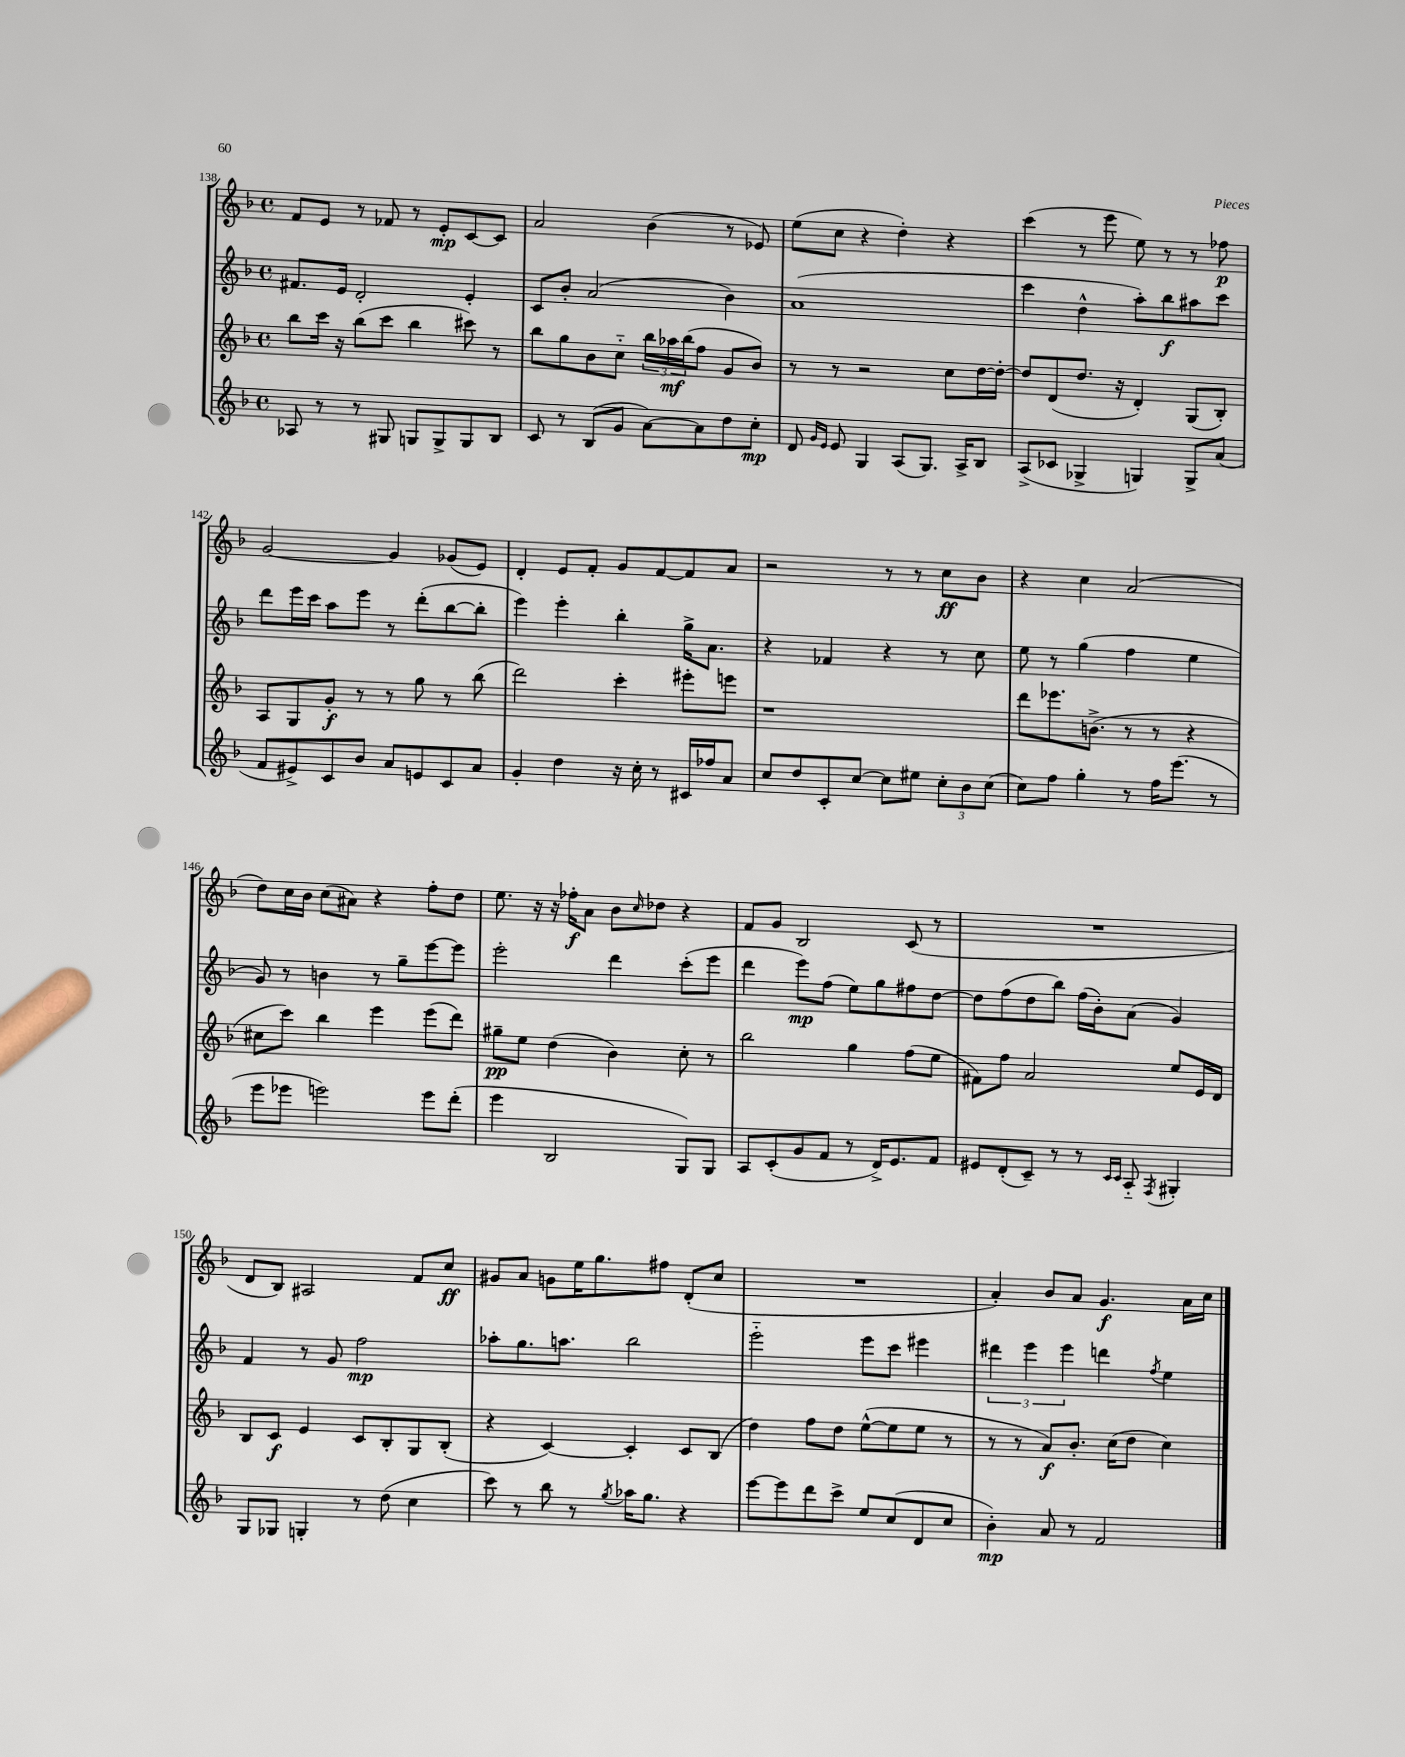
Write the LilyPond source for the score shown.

<<
\new StaffGroup <<
\new Staff = "s0" {
    \clef treble \key f \major \defaultTimeSignature \time 4/4
    f'8 e'8 r8 fes'8 r8 e'8-.\mp c'8~ c'8 |
    a'2 bes'4( r8 ees'8) |
    e''8( c''8 r4 d''4-.) r4 |
    c'''4( r8 e'''8 e''8) r8 r8 fes''8\p |
    g'2~ g'4 ges'8( e'8) |
    d'4-. e'8 f'8-. g'8 f'8~ f'8 a'8 |
    r2 r8 r8 c''8\ff bes'8 |
    r4 c''4 a'2( |
    d''8) c''16 bes'16 c''8( ais'8) r4 f''8-. d''8 |
    e''8. r16 r16 fes''16-.\f a'8 bes'8 \grace { c''16 } des''8 r4 |
    f'8 g'8 bes2 c'8( r8 |
    R1 |
    d'8 bes8) ais2 f'8 c''8\ff |
    gis'8 a'8 g'8 e''16 g''8. fis''8 d'8-.( c''8 |
    R1 |
    a'4-.) bes'8 a'8 g'4.\f a'16 c''16 \bar "|." |
}
\new Staff = "s1" {
    \clef treble \key f \major \defaultTimeSignature \time 4/4
    fis'8. e'16 d'2-. e'4-. |
    c'8 bes'8-. a'2( bes'4) |
    a'1( |
    c'''4 d''4-^ a''8-.) bes''8\f ais''8 c'''8 |
    d'''8 e'''16 c'''16 a''8 e'''8 r8 d'''8-.( bes''8~ bes''8-. |
    e'''4) e'''4-. bes''4-. g''16-> a'8. |
    r4 fes'4 r4 r8 c''8 |
    e''8 r8 g''4( f''4 e''4 |
    g'8) r8 b'4 r8 g''8-- e'''8~ e'''8 |
    e'''2-. d'''4 c'''8-.( e'''8 |
    d'''4 e'''8\mp) f''8( e''8) g''8 fis''8 d''8~ |
    d''8 f''8( d''8 bes''8) f''16( bes'16-.) a'8( g'4) |
    f'4 r8 g'8 f''2\mp |
    aes''8-. g''8. a''8. bes''2 |
    e'''2-_ e'''8 c'''8 eis'''4 |
    \tuplet 3/2 { dis'''4 e'''4 e'''4 } d'''4 \acciaccatura { f''8 } e''4 \bar "|." |
}
\new Staff = "s2" {
    \clef treble \key f \major \defaultTimeSignature \time 4/4
    bes''8 c'''16 r16 bes''8( c'''8 bes''4 cis'''8) r8 |
    bes''8 g''8 bes'8 c''8-_ \tuplet 3/2 { bes''16 aes''16\mf bes''16( } f''8 g'8 bes'8) |
    r8 r8 r2 c''8 d''16~ d''16~-. |
    d''8 d'8( d''8. r16 d'4-.) g8( bes8-.) |
    a8 g8 g'8-.\f r8 r8 g''8 r8 bes''8( |
    d'''2) c'''4-. eis'''8-. e'''8 |
    r1 |
    d'''8 ees'''8. b'8.->( r8 r8 r4 |
    cis''8 c'''8) bes''4 e'''4 e'''8( d'''8) |
    gis''8--\pp e''8 d''4( bes'4) c''8-. r8 |
    bes''2 g''4 f''8( e''8 |
    fis'8) f''8 a'2 e''8 e'16 d'16 |
    bes8 c'8\f e'4 c'8 bes8-. g8 bes8-.( |
    r4 c'4~) c'4-. c'8 bes8( |
    d''4) f''8 d''8 e''8~-^( e''8 e''8 r8 |
    r8 r8 a'8\f) bes'8.-. c''16( d''8 c''4) \bar "|." |
}
\new Staff = "s3" {
    \clef treble \key f \major \defaultTimeSignature \time 4/4
    aes8 r8 r8 gis8 g8 g8-> g8 bes8 |
    c'8 r8 bes8( g'8 a'8~) a'8 d''8 c''8-.\mp |
    d'8 \grace { g'16 e'16 } e'8 g4 a8( g8.) a16-> bes8 |
    a8->( ces'8 ges4-> g4) g8-> a'8( |
    f'8 eis'8->) c'8 bes'8 a'8 e'8 c'8 a'8 |
    g'4-. d''4 r16 c''16-. r8 cis'16 fes''16 a'8 |
    c''8 d''8 c'8-. c''8~ c''8 eis''8 \tuplet 3/2 { c''8-. bes'8 c''8( } |
    c''8) f''8 g''4-. r8 f''16 e'''8.( r8 |
    e'''8 ees'''8 e'''2) e'''8 d'''8-.( |
    e'''4 bes2 g8) g8 |
    a8 c'8-.( g'8 f'8 r8 d'16->) e'8. f'8 |
    eis'8 d'8-.( c'8--) r8 r8 \grace { c'16 c'16 } a8-_ \acciaccatura { f8 } gis4-. |
    g8 ges8 g4-. r8 d''8( c''4 |
    c'''8) r8 bes''8 r8 \acciaccatura { g''8 } aes''16 g''8. r4 |
    e'''8~ e'''8 d'''8 c'''8-> e''8 c''8( d'8 c''8 |
    bes'4-.\mp) a'8 r8 f'2 \bar "|." |
}
>>
>>
\layout { \context { \Score currentBarNumber = #138 } }
